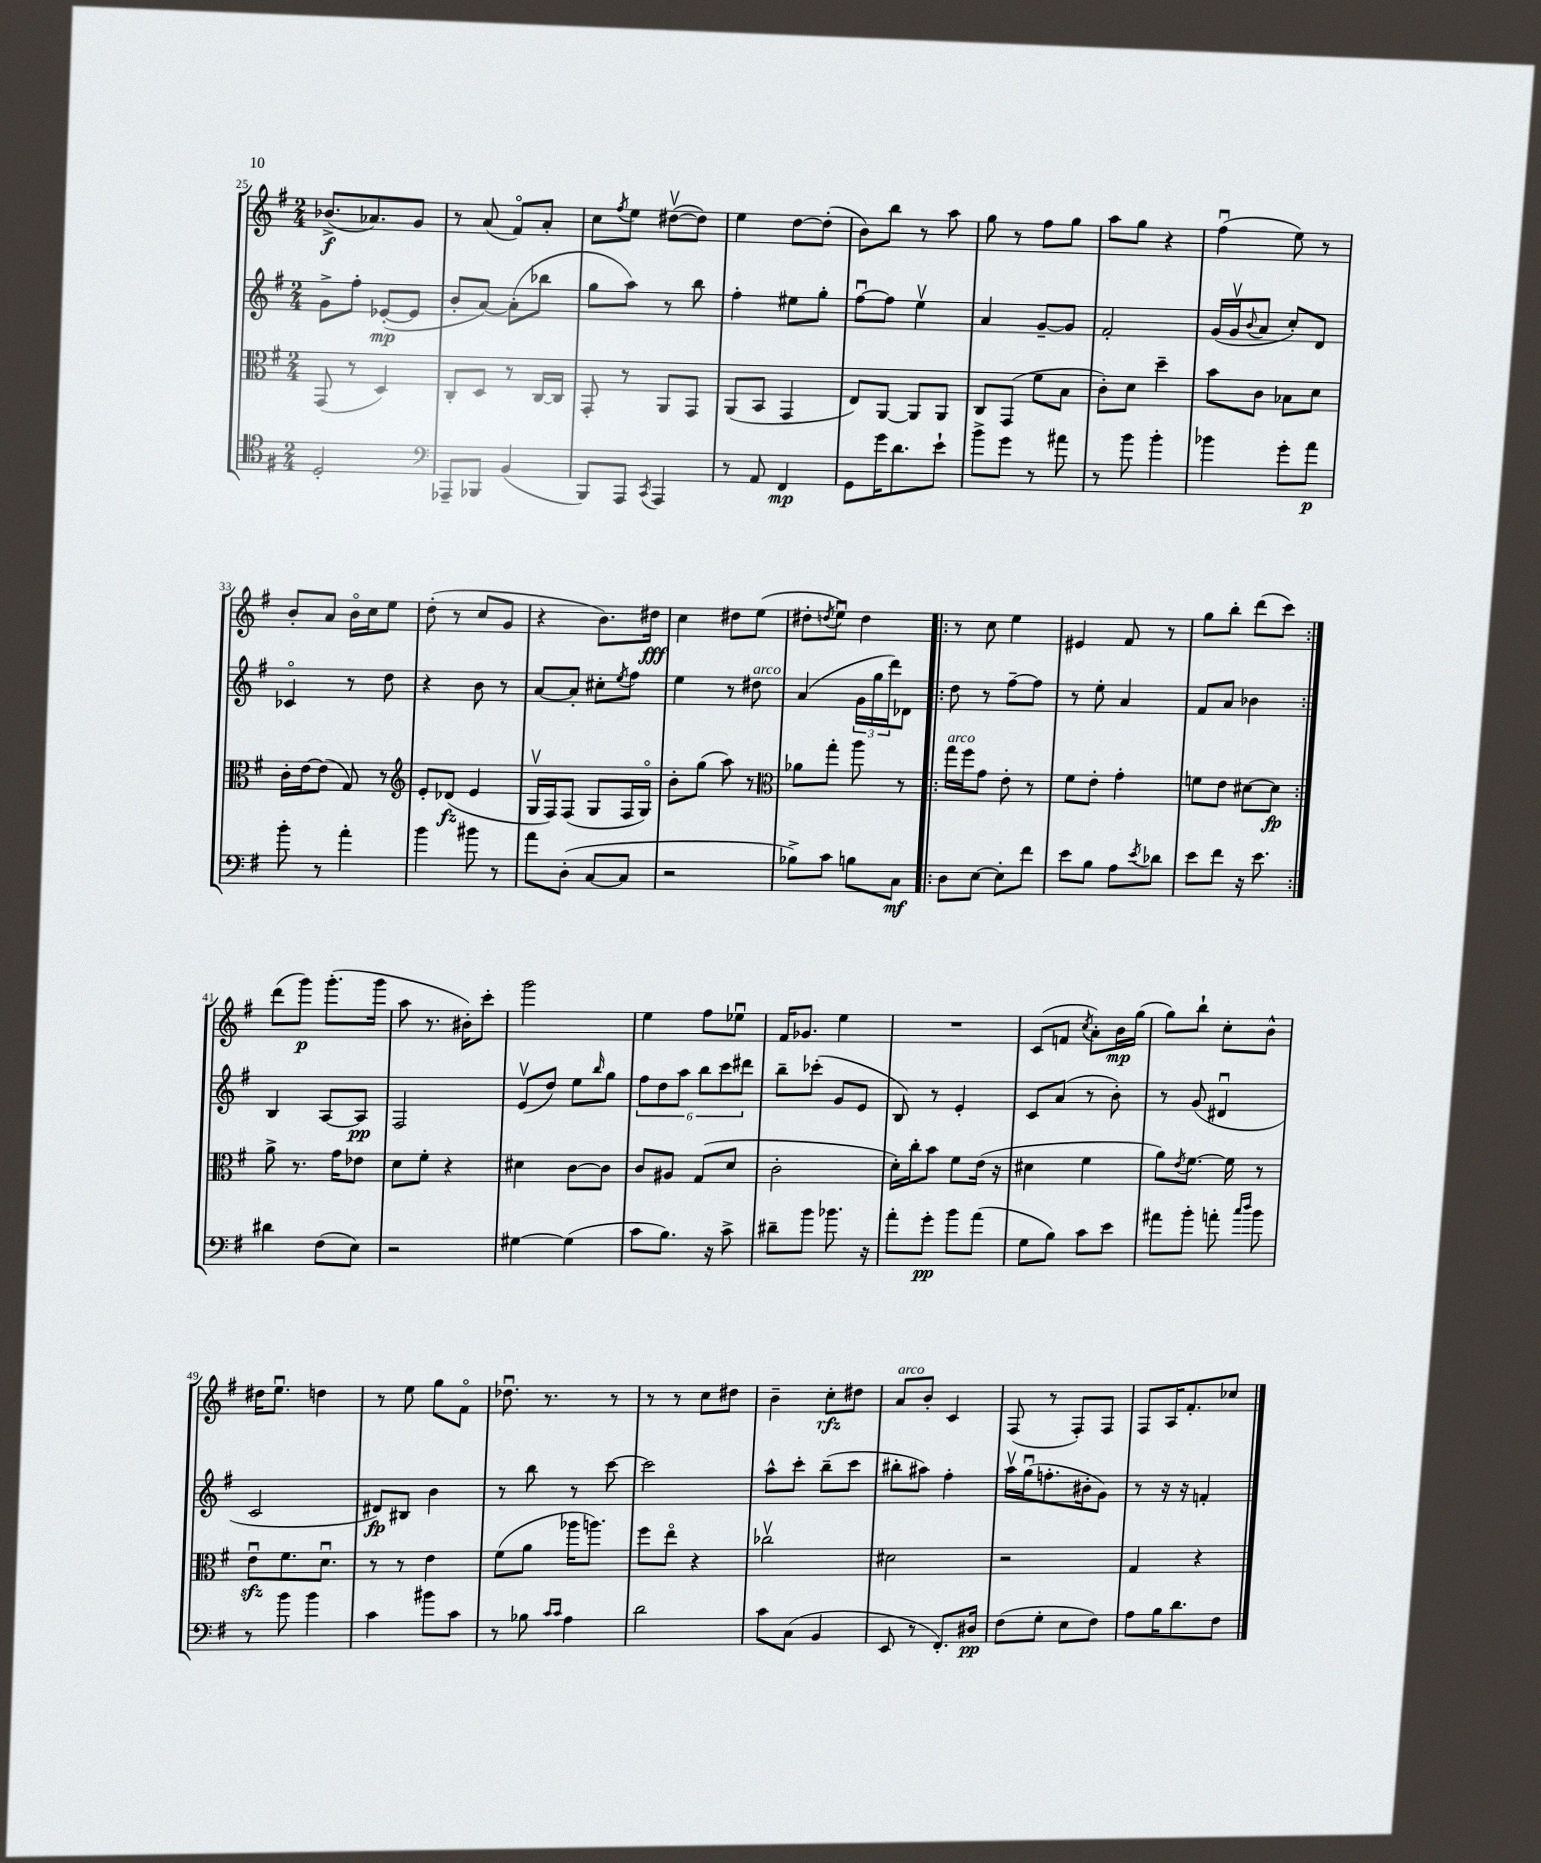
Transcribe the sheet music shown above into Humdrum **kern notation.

**kern	**kern	**kern	**kern
*staff4	*staff3	*staff2	*staff1
*clefC4	*clefC3	*clefG2	*clefG2
*k[f#]	*k[f#]	*k[f#]	*k[f#]
*M2/4	*M2/4	*M2/4	*M2/4
2D'	(8GG	8g^	(8.b-^
.	8r	8ff#'	.
.	.	.	8.a-)
.	4D)	([8e-'	.
.	.	8e-]	8g
=	=	=	=
*clefF4	*	*	*
8AAA-~	8C'	8b'	8r
8BBB-	8D	[8a)	(8a
(4BB	8r	(8a']	8f#o)
.	[16C	8bb-	8a'
.	16C]	.	.
=	=	=	=
8BBB)	8GG'	8gg	8cc
.	.	.	8qff#
8AAA	8r	8aa)	8ee
8qCC	.	.	.
4AAA	8AA	8r	([8dd#v
.	8GG	8bb	8dd#])
=	=	=	=
8r	(8AA	4ff#'	4ee
8AA	8BB	.	.
4FF#	4GG	8ee#	[8dd
.	.	8gg'	(8dd']
=	=	=	=
8GG	8E)	[8ff#u	8b)
16g	[8AA	8ff#]	8bb
8.d	.	.	.
.	8AA]	4eev	8r
8e`	8AA	.	8aa
=	=	=	=
8b^	8C	4a	8gg
8g	(8GG	.	8r
8r	8f#	[8g~	8ff#
8a#	8B	8g]	8gg
=	=	=	=
8r	8c')	2f#'	8aa
8b	8d	.	8gg
4b'	4dd~	.	4r
=	=	=	=
4b-	8b	(16g	(4ff#u
.	.	16gv	.
.	.	8qqb	.
.	8c	8a	.
8g'	8B-	8cc')	8ee)
8a	8d	8d	8r
=	=	=	=
8b'	16c'	4c-o	8b'
.	[16e	.	.
8r	(8e]	.	8a
4a'	8G)	8r	16bo
.	.	.	16cc
.	8r	8dd	8ee
=	=	=	=
*	*clefG2	*	*
4b	8e'	4r	(8dd'
.	(8d-	.	8r
8b#	4e	8b	8cc
8r	.	8r	8g
=	=	=	=
8a	16Gv	[8a	4r
.	16F#)	.	.
(8D'	(8F#	8a']	.
[8C	8G	8cc#'	8.b)
.	.	8qee	.
8C]	16F#	8ff#	.
.	16Go)	.	16dd#
=	=	=	=
2r	8b'	4ee	4cc
.	(8gg	.	.
.	8aa)	8r	8dd#
.	8r	8dd#	(8ee
=	=	=	=
*	*clefC3	*	*
8B-^)	8a-	(4a	8dd#'
.	.	.	8qdd
8c	8gg'	.	8eeu)
8B	8aa	24g	4dd
.	.	24gg	.
.	.	24ddd)	.
8C	8r	8d-	.
=!|:	=!|:	=!|:	=!|:
8D	16gg	8dd	8r
.	16ff#	.	.
[8E	8g	8r	8cc
8E']	8e'	[8ff#~	4ee
8f#	8r	8ff#]	.
=	=	=	=
8e	8f#	8r	4e#
8B	8e'	8ee'	.
8A	4g'	4a	8f#
8qe	.	.	.
8d-	.	.	8r
=	=	=	=
8e	8f	8f#	8gg
8f#	8e	8a	8bb'
16r	[8d#	4b-	(8ddd
8.e	.	.	.
.	8d#]	.	8ccc)
=:|!	=:|!	=:|!	=:|!
4d#	8a^	4B	(8ddd
.	8.r	.	8ggg)
(8F#	.	[8A	(8.ggg'
.	16g	.	.
8E)	8e-	8A]	.
.	.	.	16ggg
=	=	=	=
2r	8d	2F#	8aa
.	8f#'	.	8.r
.	4r	.	.
.	.	.	16b#')
.	.	.	8ccc'
=	=	=	=
[4G#	4d#	(8ev	2ggg
.	.	8dd)	.
(4G#]	[8c	8ee	.
.	.	16qqbb	.
.	8c]	8gg	.
=	=	=	=
8c	8c	12ff#	4ee
.	.	12dd	.
8.B)	8A#	.	.
.	.	12aa	.
.	(8G	12bb	8ff#
16r	.	.	.
.	.	12ccc	.
8c^	8d	.	8ee-u
.	.	12ddd#	.
=	=	=	=
8d#~	2c'	8bb~	16f#
.	.	.	8.g-
8b	.	(8ccc-'	.
8.b-	.	8g	4ee
.	.	8e	.
16r	.	.	.
=	=	=	=
8a'	16d')	8B)	2r
.	16cc'	.	.
8g'	8b	8r	.
8b	8f#	4e'	.
(8a	(16e	.	.
.	16r	.	.
=	=	=	=
8G	4d#	8c	(8c
8B)	.	(8a	8f
.	.	.	8qcc
8c	4f#	8r	8a')
8e	.	8b')	16b
.	.	.	(16gg
=	=	=	=
8a#	8a)	8r	8gg)
.	8qe	.	.
8b'	[8.f#	(8g	8bb`
8a'	.	4d#u	8cc'
.	16f#]	.	.
16qqcc	.	.	.
16qqdd	.	.	.
8b	8r	.	8b^^
=	=	=	=
8r	8eu	2c	16dd#
.	.	.	8.eeu
8b	8.f#	.	.
4b	.	.	4dd
.	8.du	.	.
=	=	=	=
4c	8r	8d#)	8r
.	8r	8B#	8ee
8b#	4e	4b	8gg
8c	.	.	8f#o
=	=	=	=
8r	(8f#	8r	8.dd-u
8B-	8a	8bb	.
.	.	.	8.r
16qqc	.	.	.
16qqc	.	.	.
4A	16aa-	8r	.
.	8.aa)	.	.
.	.	[8ccc	8r
=	=	=	=
2d	8ff#	2ccc]	8r
.	8eeo	.	8r
.	4r	.	8cc
.	.	.	8dd#
=	=	=	=
8c	2cc-v	8aa^^	4b~
(8C	.	8ccc'	.
4BB	.	(8bb~	8cc'
.	.	8ccc	8dd#
=	=	=	=
8EE	2d#	8bb#'	8a
8r	.	8aa#)	8b'
8.FF#')	.	4ff#'	4c
16D#	.	.	.
=	=	=	=
(8F#	2r	16aav	(8F#
.	.	(16ggu	.
8G'	.	8.ff'	8r
8E	.	.	8F#')
.	.	16b#'	.
8F#)	.	8g)	8F#
=	=	=	=
8A	4G	8r	8F#
16B	.	16r	16A
8.d	.	16r	8.f#'
.	4r	4f'	.
8F#	.	.	8cc-
==	==	==	==
*-	*-	*-	*-
